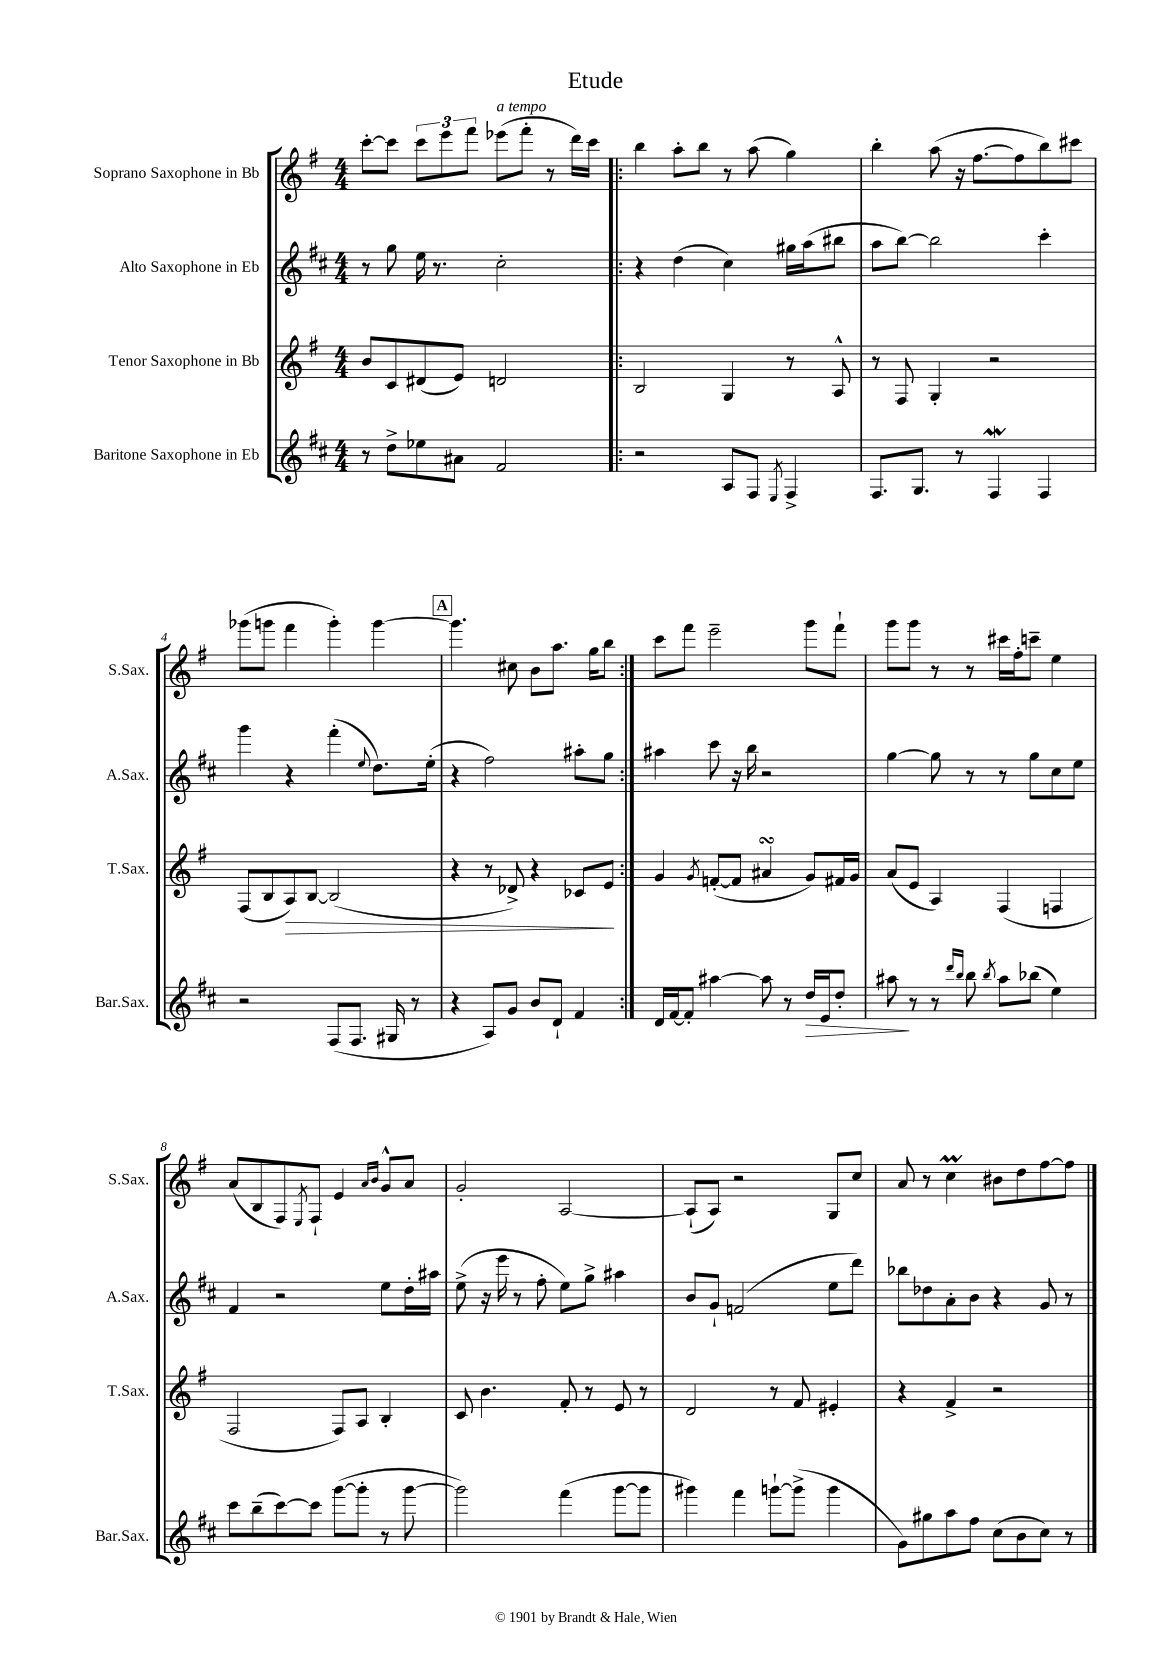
\header { title = "Etude" }
<<
\new StaffGroup <<
\new Staff = "s0" \with { instrumentName = "Soprano Saxophone in Bb" shortInstrumentName = "S.Sax." } {
    \clef treble \key g \major \numericTimeSignature \time 4/4
    c'''8~-. c'''8 \tuplet 3/2 { c'''8 e'''8 fis'''8 } ees'''8^\markup { \italic "a tempo" }( fis'''8-. r8 d'''16) c'''16 |
    \repeat volta 2 { b''4 a''8-. b''8 r8 a''8( g''4) |
    b''4-. a''8( r16 fis''8.~ fis''8 b''8) cis'''8 |
    ges'''8( g'''8 fis'''4 g'''4-.) g'''4~ |
    \mark \markup { \box "A" } g'''4. cis''8 b'8 a''8. g''16 b''8 | }
    c'''8 fis'''8 e'''2-- g'''8 fis'''8-! |
    g'''8 g'''8 r8 r8 cis'''16 fis''16-. c'''8-- e''4 |
    a'8( b8 fis8) \acciaccatura { e8 } fis8-! e'4 \grace { a'16 b'16 } g'8-^ a'8 |
    g'2-. a2~ |
    a8-!( a8) r2 g8 c''8 |
    a'8 r8 c''4\prall bis'8 d''8 fis''8~ fis''8 \bar "|." |
}
\new Staff = "s1" \with { instrumentName = "Alto Saxophone in Eb" shortInstrumentName = "A.Sax." } {
    \clef treble \key d \major \numericTimeSignature \time 4/4
    r8 g''8 e''16 r8. cis''2-. |
    \repeat volta 2 { r4 d''4( cis''4) gis''16 a''16( bis''8 |
    a''8 b''8~) b''2 cis'''4-. |
    g'''4 r4 fis'''4-.( \appoggiatura { e''8 } d''8.) e''16-.( |
    \mark \markup { \box "A" } r4 fis''2) ais''8-. g''8 | }
    ais''4 cis'''8 r16 b''16 r2 |
    g''4~ g''8 r8 r8 g''8 cis''8 e''8 |
    fis'4 r2 e''8 d''16-. ais''16 |
    e''8->( r16 e'''16 r8 fis''8-. e''8) g''8-> ais''4 |
    b'8 g'8-! f'2( e''8 d'''8) |
    bes''8 des''8 a'8-. b'8 r4 g'8 r8 \bar "|." |
}
\new Staff = "s2" \with { instrumentName = "Tenor Saxophone in Bb" shortInstrumentName = "T.Sax." } {
    \clef treble \key g \major \numericTimeSignature \time 4/4
    b'8 c'8 dis'8( e'8) d'2 |
    \repeat volta 2 { b2 g4 r8 a8-^ |
    r8 fis8 g4-. r2 |
    fis8( b8 a8\>) b8~ b2( |
    \mark \markup { \box "A" } r4 r8 des'8->) r4 ces'8 e'8\! | }
    g'4 \acciaccatura { g'8 } f'8~-.( f'8 ais'4\turn g'8) fis'16 g'16 |
    a'8( e'8 a4) fis4( f4 |
    fis2 fis8) a8 b4-. |
    c'8 b'4. fis'8-. r8 e'8 r8 |
    d'2 r8 fis'8 eis'4-. |
    r4 fis'4-> r2 \bar "|." |
}
\new Staff = "s3" \with { instrumentName = "Baritone Saxophone in Eb" shortInstrumentName = "Bar.Sax." } {
    \clef treble \key d \major \numericTimeSignature \time 4/4
    r8 d''8-> ees''8 ais'8 fis'2 |
    \repeat volta 2 { r2 a8 fis8 \acciaccatura { e8 } fis4-> |
    fis8. g8. r8 fis4\mordent fis4 |
    r2 fis8( fis8. gis16 r8 |
    \mark \markup { \box "A" } r4 a8) g'8 b'8 d'8-! fis'4 | }
    d'16 fis'16~ fis'8-. ais''4~ ais''8 r8 d''16\> e'16 d''8-. |
    ais''8\! r8 r8 \grace { d'''16 b''16 } b''8 \acciaccatura { b''8 } ais''8 bes''8( e''4) |
    cis'''8 b''8--( cis'''8~) cis'''8 g'''8~( g'''8-. r8 g'''8~ |
    g'''2) fis'''4( g'''8~ g'''8 |
    gis'''4) fis'''4 g'''8~-! g'''8->( g'''4 |
    g'8) gis''8 a''8 fis''8 cis''8( b'8 cis''8) r8 \bar "|." |
}
>>
>>
